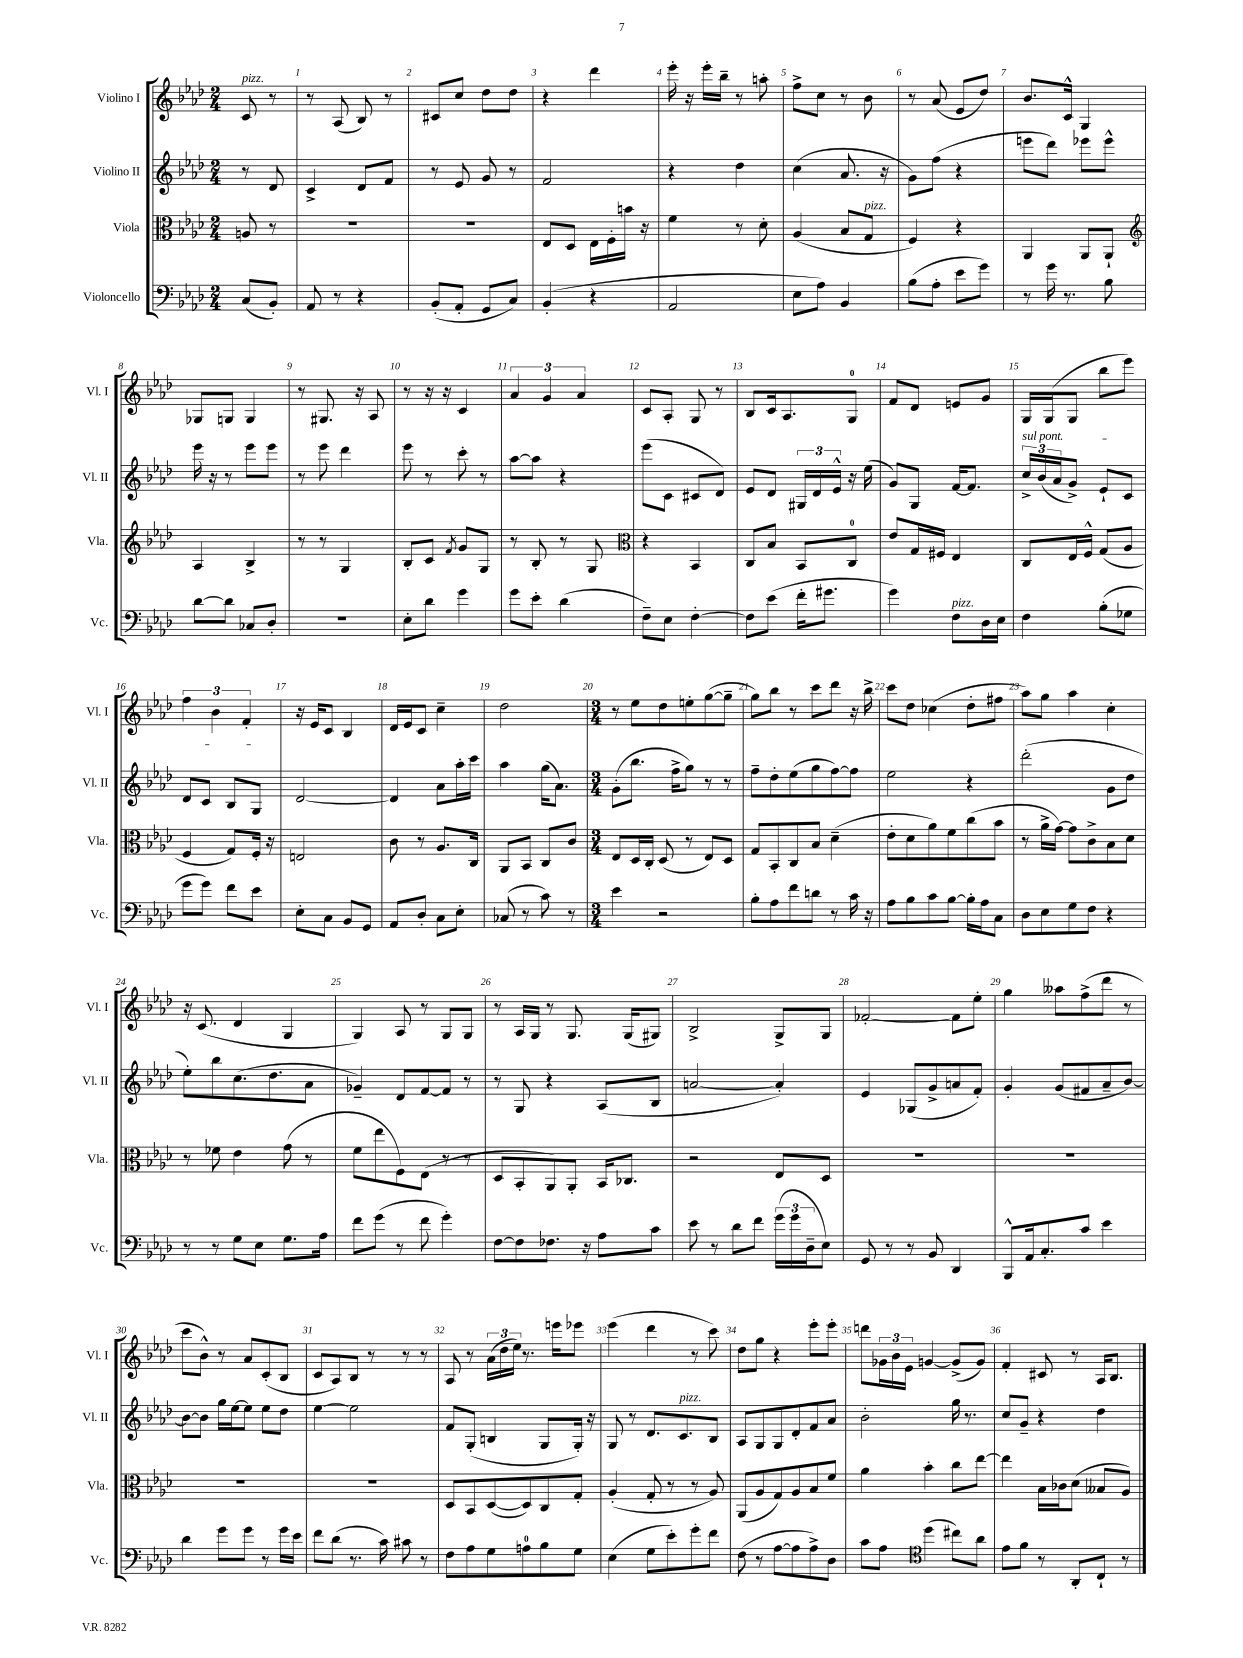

**kern	**kern	**kern	**kern
*staff4	*staff3	*staff2	*staff1
*clefF4	*clefC3	*clefG2	*clefG2
*k[b-e-a-d-]	*k[b-e-a-d-]	*k[b-e-a-d-]	*k[b-e-a-d-]
*M2/4	*M2/4	*M2/4	*M2/4
(8C	8A	8r	8c
8BB-')	8r	8d-	8r
=	=	=	=
8AA-	2r	4c^	8r
8r	.	.	(8A-
4r	.	8d-	8B-)
.	.	8f	8r
=	=	=	=
(8BB-'	2r	8r	8c#
8AA-'	.	8e-	8cc
8GG	.	8g	8dd-
8C)	.	8r	8dd-
=	=	=	=
(4BB-'	8E-	2f	4r
.	8D-	.	.
4r	16E-	.	4ddd-
.	16F'	.	.
.	16b	.	.
.	16r	.	.
=	=	=	=
2AA-	4f	4r	16eee-'
.	.	.	16r
.	.	.	16eee-'
.	.	.	16bb-~
.	8r	4dd-	8r
.	8d-'	.	8aa'
=	=	=	=
8E-	(4A-	(4cc	8ff^
8A-)	.	.	8cc
4BB-	8B-	8.a-	8r
.	8G	.	8b-
.	.	16r	.
=	=	=	=
(8B-	4F)	8g)	8r
8A-'	.	(8ff	(8a-
8e-	4r	4r	8e-
8g)	.	.	8dd-)
=	=	=	=
8r	4AA-	8eee	8.b-
16g	.	8ddd-)	.
8.r	.	.	16c^^
.	8AA-	8eee-	4G
8B-	8AA-`	8eee-^^	.
=	=	=	=
*	*clefG2	*	*
[8d-	4A-	16eee-	8G-
.	.	16r	.
8d-]	.	8r	8G
8C-	4B-^	8eee-	4G
8D-'	.	8eee-	.
=	=	=	=
2r	8r	8r	8r
.	8r	8eee-	8.G#
.	4G	4ddd-	.
.	.	.	16r
.	.	.	8A-
=	=	=	=
8E-'	8B-'	8eee-	8r
8d-	8c	8r	16r
.	.	.	16r
.	8qf	.	.
4g	8g	8ccc'	4c
.	8G	8r	.
=	=	=	=
8g	8r	[8aa-	6a-
8e-'	8B-'	8aa-]	.
.	.	.	6g
(4d-	8r	4r	.
.	.	.	6a-
.	8G	.	.
=	=	=	=
*	*clefC3	*	*
8F~)	4r	(8eee-	8c
8E-	.	8c	8A-'
[4F'	4BB-	8c#	8G
.	.	8d-)	8r
=	=	=	=
8F]	8C	8e-	8B-
(8e-	8B-	8d-	16c
.	.	.	8.A-
16f'	8BB-	24G#	.
.	.	24d-	.
8.g#	.	.	.
.	.	24e-^^	.
.	8C	16r	8G
.	.	(16ee-	.
=	=	=	=
4g)	8e-	8g)	8f
.	16G	8G	8d-
.	16F#	.	.
8F	4E-	[16f	8e
.	.	8.f]	.
16D-	.	.	8g
16E-	.	.	.
=	=	=	=
4F	8C	24cc^	16G
.	.	(24b-	.
.	.	.	(16G
.	.	24a-	.
.	16E-	8g^)	8G
.	16F^^	.	.
(8B-'	(8G	8e-`	8bb-
8G-	8A-	8c	8eee-)
=	=	=	=
8g	4F	8d-	6ff
8g)	.	8c	.
.	.	.	6b-
8f	8G)	8B-	.
.	.	.	6f'
8e-	16F'	8G	.
.	16r	.	.
=	=	=	=
8E-'	2E	[2d-	16r
.	.	.	16e-
8C	.	.	8c
8BB-	.	.	4B-
8GG	.	.	.
=	=	=	=
8AA-	8c	4d-]	16d-
.	.	.	16e-
8D-'	8r	.	8c
8C	8.A-	8a-	4cc~
8E-'	.	16aa-'	.
.	16C	16ccc	.
=	=	=	=
(8C-	8AA-	4aa-	2dd-
8r	8BB-	.	.
8c)	8C	(16gg	.
.	.	8.a-)	.
8r	8c	.	.
=	=	=	=
*M3/4	*M3/4	*M3/4	*M3/4
4e-	8E-	(8g'	8r
.	16D-	8.bb-	8ee-
.	16C'	.	.
2r	(8D-	.	8dd-
.	.	16ff^	.
.	8r	8gg)	8ee'
.	8E-)	8r	([8gg
.	8D-	8r	8gg~]
=	=	=	=
8B-'	8G	8ff~	8gg)
8A-	8BB-'	8dd-'	8bb-
8f	8C	(8ee-	8r
8d	8B-	8gg	8ccc
8r	(4d-~	[8ff)	8ddd-
16c	.	8ff]	16r
16r	.	.	16bb-^
=	=	=	=
8A-	8e-'	2ee-	8ccc
8B-	8d-	.	8dd-
8c	8a-)	.	(4cc-
[8B-	8f	.	.
16B-']	(8cc	4r	8dd-'
16A-	.	.	.
8C	8b-	.	8ff#
=	=	=	=
8D-	8r	(2ddd-'	8aa-)
8E-	16a-^	.	8gg
.	[16g)	.	.
8G	8g]	.	4aa-
8F	8c^	.	.
4r	8B-	8g	4cc'
.	8d-	8dd-	.
=	=	=	=
8r	8r	8ee-')	16r
.	.	.	(8.c
8r	8f-	8bb-	.
8G	4e-	(8.cc	4d-
8E-	.	.	.
.	.	8.dd-	.
8.G	(8g	.	4G
.	8r	8a-	.
16A-	.	.	.
=	=	=	=
8f	8f	4g-~)	4G)
(8g	8ee-	.	.
8r	8F)	8d-	8A-
8f	(8E-	[8f	8r
4g')	8r	8f]	8G
.	8r	8r	8G
=	=	=	=
[8F	8D-	8r	8r
8F]	8BB-'	8G	16A-
.	.	.	16G
8.F-	8AA-)	4r	8r
.	8AA-'	.	8.G
16r	.	.	.
8A-	16BB-	(8A-	.
.	8.C-	.	(16G
8c	.	8B-	8G#)
=	=	=	=
8e-	2r	[2a	2B-^
8r	.	.	.
8d-	.	.	.
8f	.	.	.
(24g	8E-	4a'])	8G^
24g	.	.	.
24D-~	.	.	.
8E-)	8D-	.	8G
=	=	=	=
8GG	2.r	4e-	[2f-'
8r	.	.	.
8r	.	(8G-	.
8BB-	.	8g^	.
4DD-	.	8a	8f-]
.	.	8f')	8ee-'
=	=	=	=
8BBB-^^	2.r	4g'	4gg
16AA-	.	.	.
8.C'	.	.	.
.	.	(8g	8aa--
8c	.	8f#	(8ff^
4e-	.	8a-~	8ddd-
.	.	[8b-)	8r
=	=	=	=
4d-	2.r	8b-_	8ccc
.	.	8b-]	8b-^^)
8g	.	16gg	8r
.	.	[16ee-	.
8g	.	8ee-]	8a-
8r	.	8ee-	(8c'
16g	.	8dd-	8B-
16e-	.	.	.
=	=	=	=
8f	2.r	[4ee-	8c
(8d-	.	.	8A-)
8.r	.	2ee-]	8B-
.	.	.	8r
16c)	.	.	.
8c#	.	.	8r
8r	.	.	8r
=	=	=	=
8F	8D-	8f	8A-
8A-	8BB-	(8G'	8r
8G	([8D-	4B	(24a-
.	.	.	24dd-
.	.	.	24ee-)
8A	8D-])	.	8.r
8B-	8C	8G	.
.	.	.	16eee
8G	8G'	16G')	8eee-
.	.	16r	.
=	=	=	=
(4E-	(4A-'	8G	(4eee-
.	.	8r	.
8G	8G'	8.d-	4ddd-
8e-')	8r	.	.
.	.	8.c	.
8g'	8r	.	8r
8f	8A-)	8B-	8ccc)
=	=	=	=
(8F	(8AA-	8A-	8dd-
8r	8A-	8G	8gg
[8A-	8G)	8G	4r
8A-]	8A-	8d-'	.
8A-^)	8B-	8f	8eee-'
8D-	8f	8a-	8eee-'
=	=	=	=
8c	4a-	2b-'	8ddd
8A-	.	.	24g-
.	.	.	24b-
.	.	.	24e-
*clefC4	*	*	*
(4dd-	4b-'	.	[4g
8cc#)	8cc	16gg	(8g^]
.	.	8.r	.
8a-	[8ee-	.	8g)
=	=	=	=
8e-	4ee-]	8cc	4f'
8f	.	8g~	.
8r	16B-	4r	8c#
.	16c-	.	.
8AA-'	(8d-	.	8r
8C`	8B--	4dd-	16A-
.	.	.	8.B-
8r	8A-)	.	.
==	==	==	==
*-	*-	*-	*-
